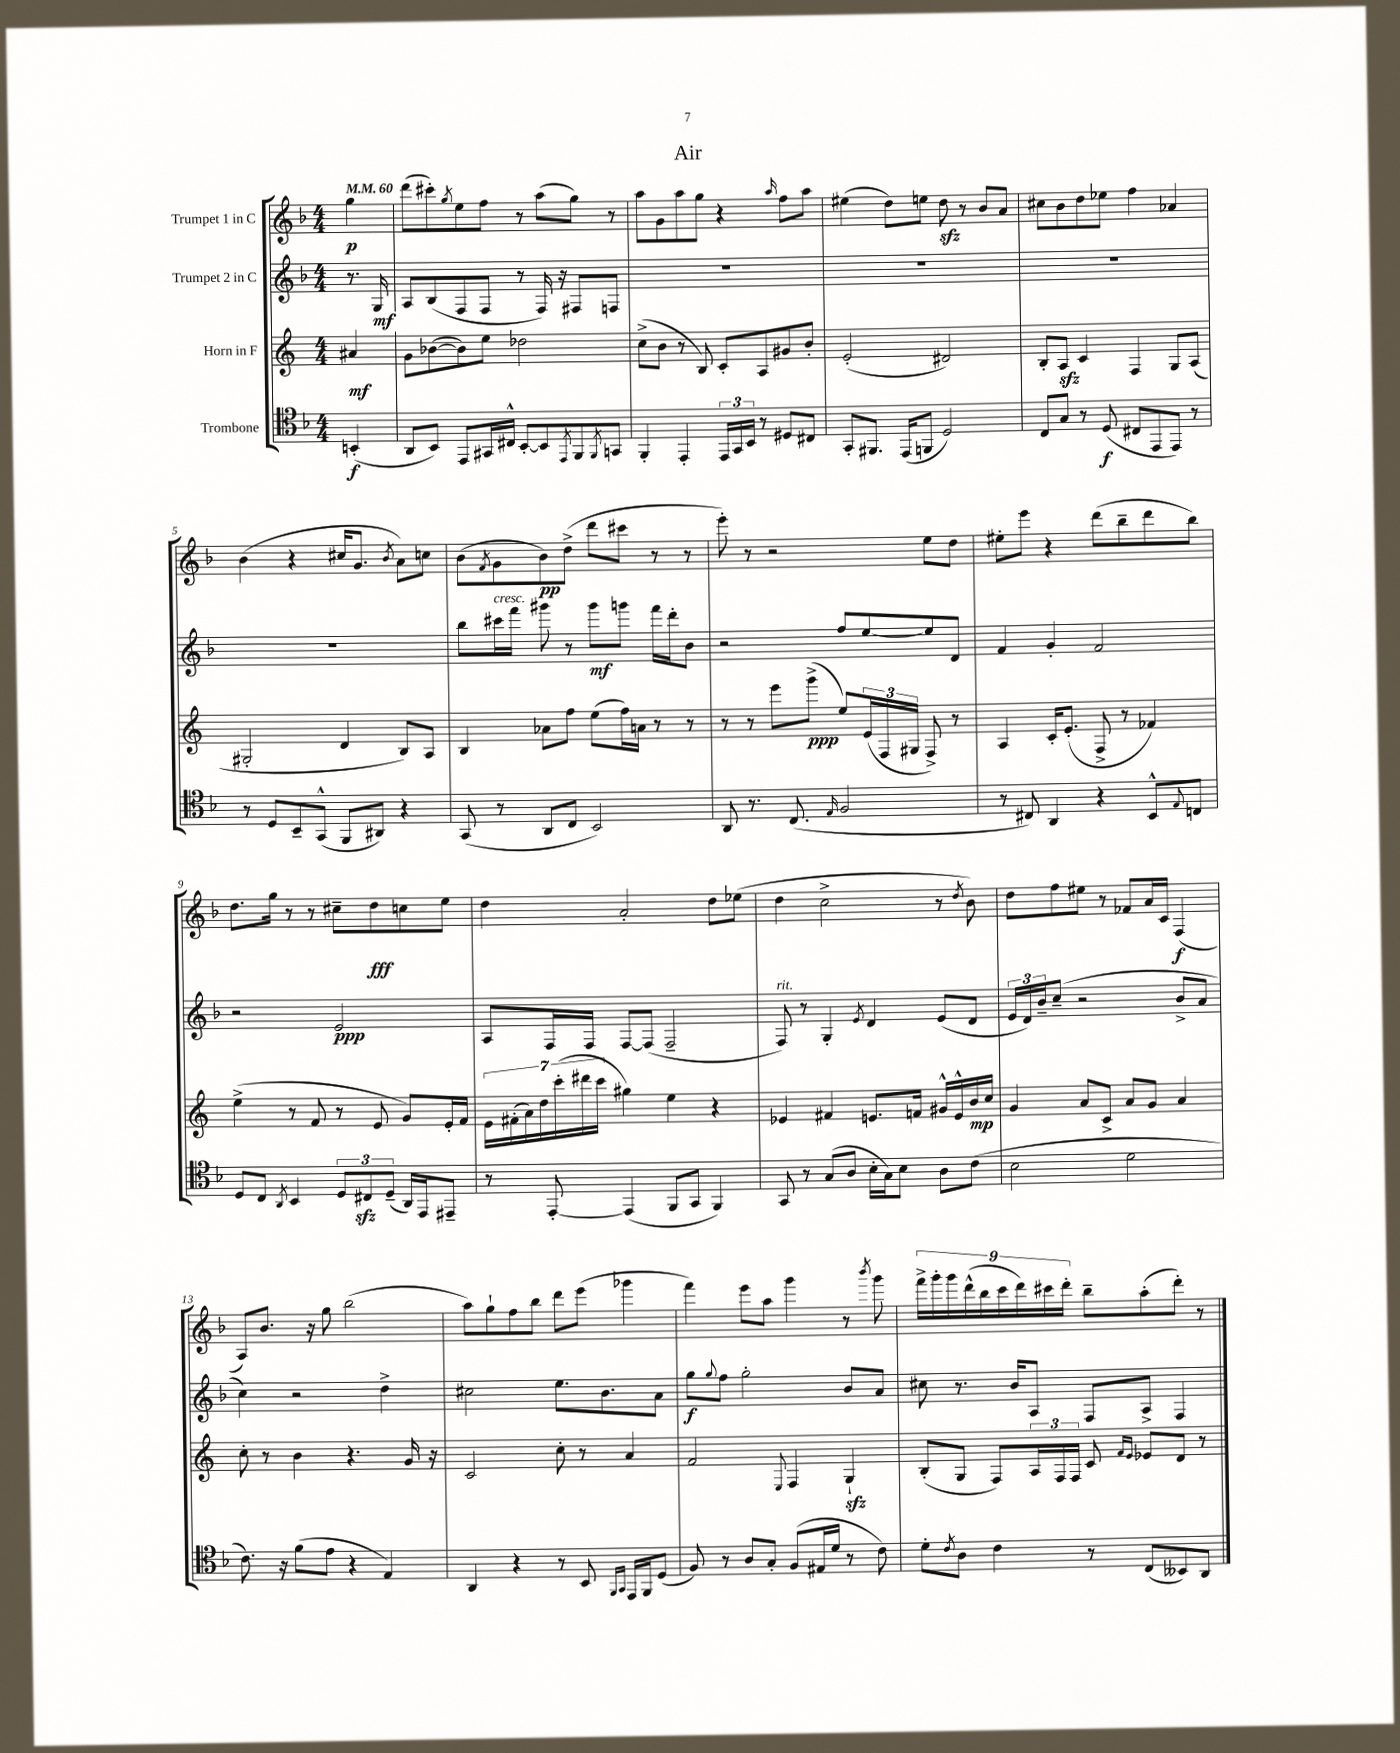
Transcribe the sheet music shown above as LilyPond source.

\header { title = "Air" }
<<
\new StaffGroup <<
\new Staff = "s0" \with { instrumentName = "Trumpet 1 in C" } {
    \clef treble \key f \major \numericTimeSignature \time 4/4 \partial 4 \tempo 4 = 60
    g''4\p |
    d'''8( cis'''8-.) \acciaccatura { g''8 } e''8 f''8 r8 a''8( g''8) r8 |
    a''8 g'8 a''8 g''8 r4 \grace { a''16 } f''8 a''8 |
    eis''4( d''8) e''8 d''8\sfz r8 bes'8 a'8 |
    cis''8 bes'8 d''8 ees''8 f''4 aes'4 |
    bes'4( r4 cis''16 g'8. \acciaccatura { bes'8 } a'8) c''8 |
    bes'8( \acciaccatura { f'8 } g'8 bes'8\pp) d''8->( d'''8 cis'''8 r8 r8 |
    e'''8-.) r8 r2 e''8 d''8 |
    eis''8-. e'''8 r4 d'''8( bes''8-- d'''8 bes''8) |
    d''8. g''16 r8 r8 cis''8-- d''8\fff c''8 e''8 |
    d''4 a'2-. d''8 ees''8( |
    d''4 c''2-> r8 \acciaccatura { d''8 } bes'8) |
    d''8 f''8 eis''8 r8 fes'8 a'16 c'16 f4\f( |
    a8) bes'8. r16 g''8 bes''2( |
    a''8) g''8-! f''8 bes''8 d'''8 e'''8( ges'''4 |
    f'''4) e'''8 a''8 g'''4 r8 \acciaccatura { bes'''8 } g'''8 |
    \tuplet 9/8 { f'''16-> g'''16-. g'''16 d'''16-^( bes''16 c'''16 d'''16) cis'''16 d'''16-. } bes''8-- a''8-.( d'''8-.) r8 \bar "|." |
}
\new Staff = "s1" \with { instrumentName = "Trumpet 2 in C" } {
    \clef treble \key f \major \numericTimeSignature \time 4/4 \partial 4
    r8. g16\mf |
    a8 bes8( f8 f8 r8 f16) r16 fis8 f8 |
    R1 |
    R1 |
    R1 |
    R1 |
    bes''8 cis'''16^\markup { \italic "cresc." } f'''16 gis'''8 r8 gis'''8\mf g'''8 f'''16 d'''16-. bes'8 |
    r2 f''8 e''8~ e''8 d'8 |
    f'4 g'4-. f'2 |
    r2 e'2\ppp |
    a8 f16 f16 f8~ f8( f2-- |
    f8^\markup { \italic "rit." }) r8 g4-. \acciaccatura { e'8 } d'4 e'8( d'8 |
    \tuplet 3/2 { e'16 d'16) bes'16-- } c''8--( r2 bes'8-> a'8 |
    c''4) r2 d''4-> |
    cis''2 e''8. bes'8. a'8 |
    g''8\f \appoggiatura { g''8 } f''8 g''2-. bes'8 a'8 |
    cis''8 r8. bes'16 a8 f8 a8-> f4 \bar "|." |
}
\new Staff = "s2" \with { instrumentName = "Horn in F" } {
    \clef treble \key c \major \numericTimeSignature \time 4/4 \partial 4
    ais'4\mf |
    g'8 bes'8~( bes'8) e''8 des''2 |
    c''8->( b'8 r8 b8) c'8-. a8 gis'8 b'8-. |
    e'2-.( dis'2) |
    b8-. a8\sfz c'4 f4 g8 a8( |
    gis2-. d'4 b8) a8 |
    b4 aes'8 f''8 e''8( f''16) a'16 r8 r8 |
    r8 r8 e'''8 g'''8->\ppp( e''8) \tuplet 3/2 { e'16( f16 gis16 } f8->) r8 |
    a4 c'16-. e'8.-.( f8-> r8 fes'4) |
    e''4->( r8 f'8 r8 e'8 g'8) e'16-. f'16 |
    \tuplet 7/4 { e'16 fis'16-.( a'16) d''16 c'''16-.( dis'''16 c'''16 } gis''4) e''4 r4 |
    ees'4 fis'4 e'8. f'16 gis'16-^ e'16-^ b'16\mp c''16 |
    g'4 a'8 c'8-> a'8 g'8 a'4 |
    c''8-. r8 b'4 r4. g'16 r16 |
    c'2 c''8-. r8 a'4 |
    f'2 \appoggiatura { e8 } f4 g4-!\sfz |
    b8-.( g8 f8) \tuplet 3/2 { a16 f16 f16 } c'8 \grace { f'16 e'16 } ees'8 d'8 r8 \bar "|." |
}
\new Staff = "s3" \with { instrumentName = "Trombone" } {
    \clef tenor \key f \major \numericTimeSignature \time 4/4 \partial 4
    b,4-.\f( |
    a,8 bes,8) e,8 gis,16 cis16-^ bes,8~-. bes,8 \acciaccatura { e,8 } f,8 \acciaccatura { f,8 } g,8 |
    f,4-. e,4-. \tuplet 3/2 { e,16 g,16 bes,16 } r8 dis8 cis8 |
    g,8-. fis,8. e,16( f,8 d2) |
    c8 g8 r8 d8\f( cis8 e,8 e,8) r8 |
    r8 d8 bes,8-- g,8-^( f,8 ais,8) r4 |
    g,8( r8 a,8 c8 bes,2) |
    a,8 r8. c8.( \grace { e16 } f2 |
    r8 cis8) a,4 r4 bes,8-^ \appoggiatura { e8 } c8 |
    d8 c8 \acciaccatura { a,8 } bes,4 \tuplet 3/2 { d8 cis8\sfz d8--( } a,16) e,16 eis,8-- |
    r8 e,8~-. e,4( f,8 g,8 f,4) |
    g,8 r8 g8( a8 bes16-. g16) bes8 a8 c'8( |
    bes2 d'2 |
    c'8.) r16 f'8( e'8 r4 e4) |
    a,4 r4 r8 bes,8 \grace { f,16 g,16 } e,16 f,16 d8( |
    f8) r8 a8 g8-. f8( eis16 d'16 r8 c'8) |
    d'8-. \acciaccatura { c'8 } a8 c'4 r8 c8( beses,8) a,8 \bar "|." |
}
>>
>>
